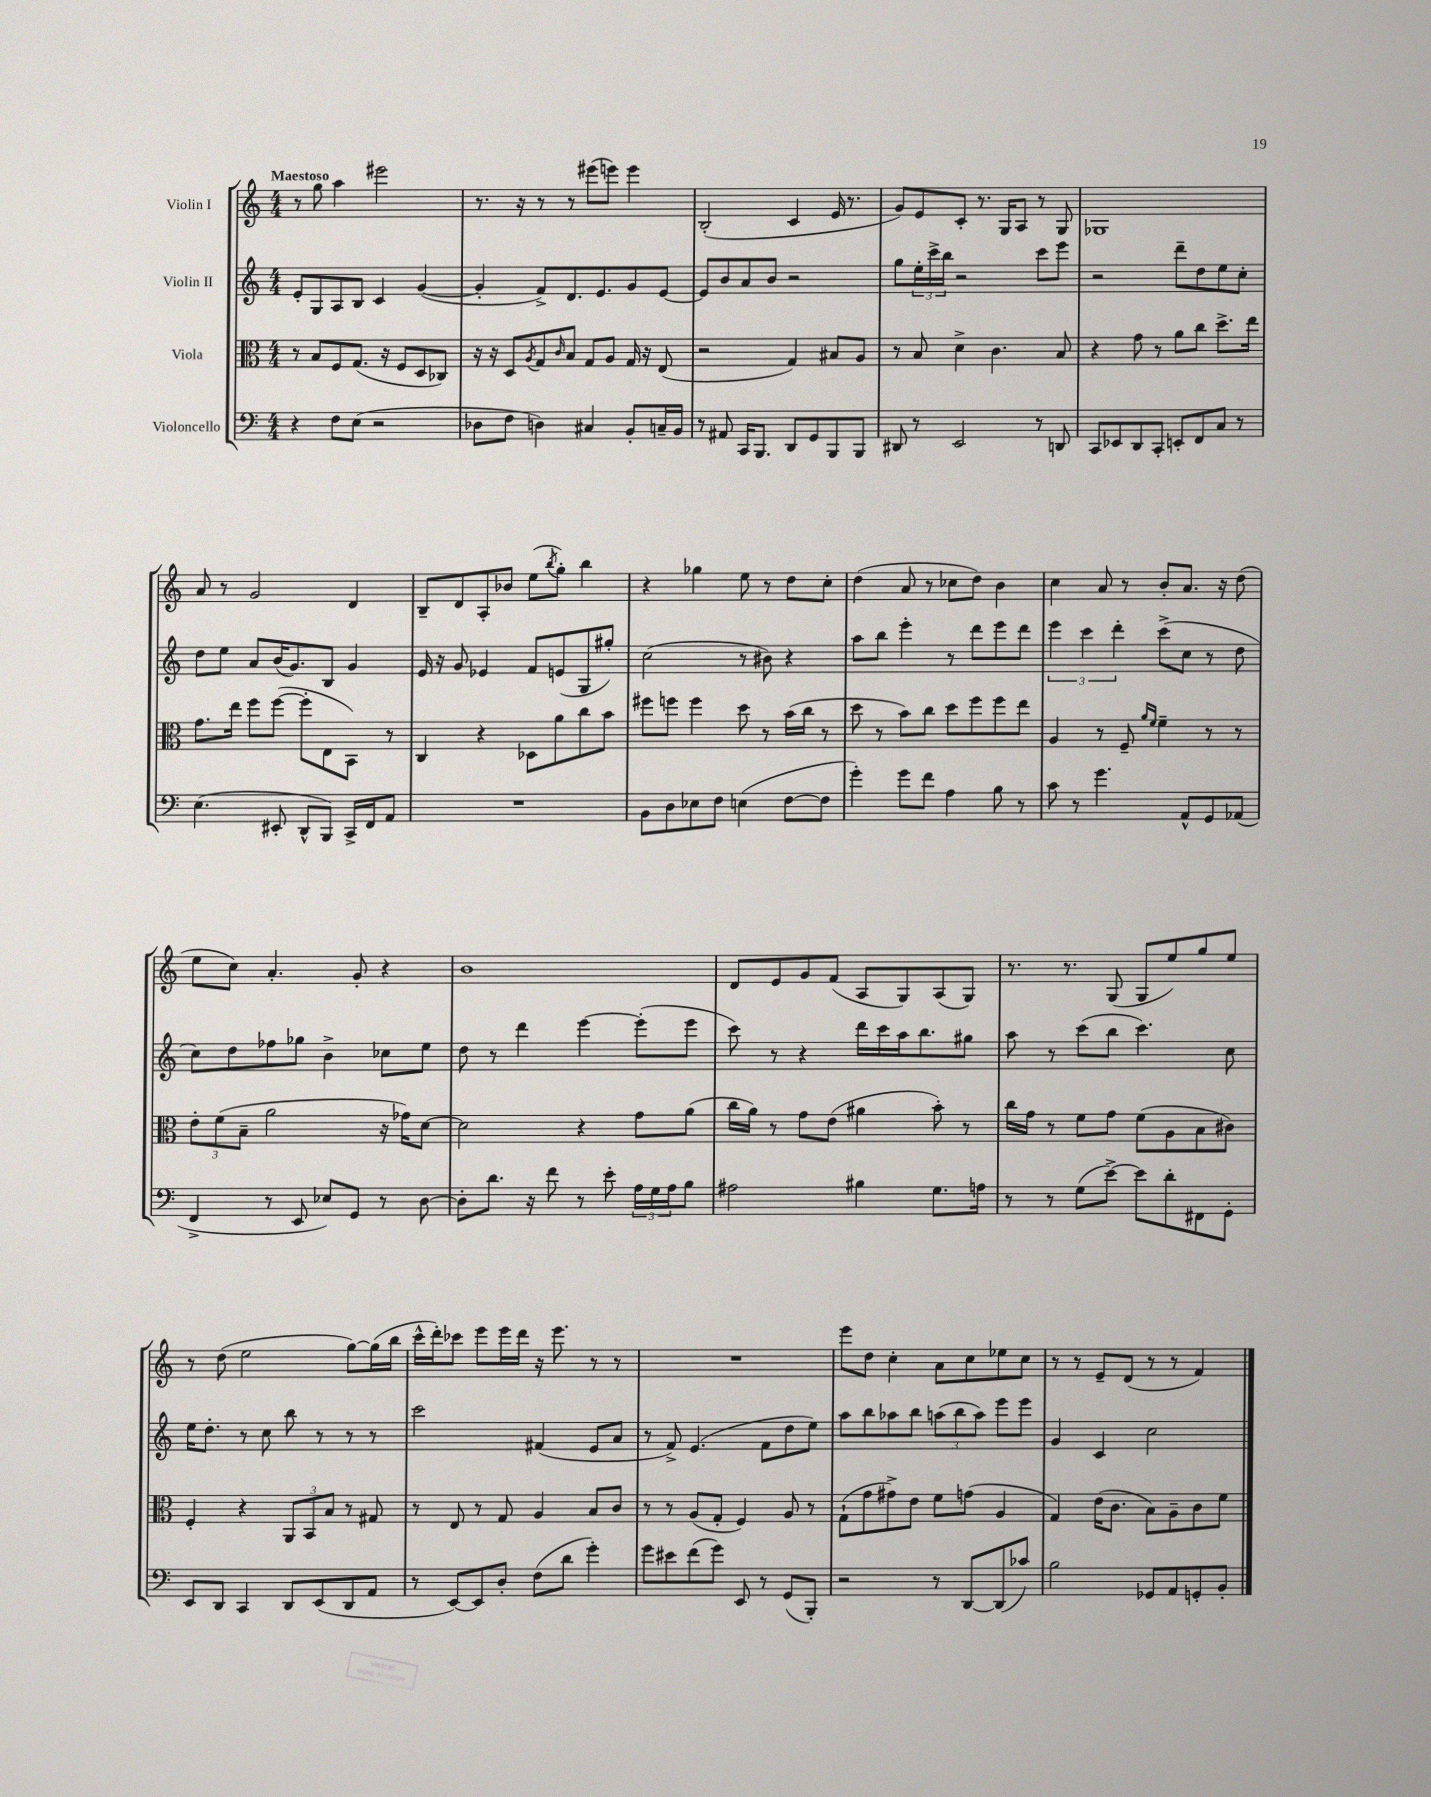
<<
\new StaffGroup <<
\new Staff = "s0" \with { instrumentName = "Violin I" } {
    \clef treble \key c \major \numericTimeSignature \time 4/4 \tempo "Maestoso"
    r8 g''8 a''4 eis'''2 |
    r8. r16 r8 r8 eis'''8( e'''8) e'''4 |
    b2-.( c'4 e'16 r8. |
    g'8) e'8 c'8-. r8. g16 a8 r8 g8 |
    ges1 |
    a'8 r8 g'2 d'4 |
    b8-- d'8 a8-. bes'8 e''8( \acciaccatura { b''8 } g''8-.) b''4 |
    r4 ges''4 e''8 r8 d''8 c''8-. |
    d''4( a'8 r8 ces''8 d''8) b'4 |
    c''4 a'8 r8 b'8-. a'8. r16 d''8( |
    e''8 c''8) a'4.-. g'8-. r4 |
    b'1 |
    d'8 e'8 g'8 f'8( a8 g8) a8( g8) |
    r8. r8. g8( g8 e''8) g''8 e''8 |
    r8 d''8( e''2 g''8~) g''16( b''16 |
    c'''16-^ d'''16-.) ces'''8 e'''8 e'''16 d'''16 r16 e'''8. r8 r8 |
    R1 |
    e'''8 d''8 c''4-. a'8 c''8 ees''8 c''8 |
    r8 r8 e'8-- d'8( r8 r8 f'4) \bar "|." |
}
\new Staff = "s1" \with { instrumentName = "Violin II" } {
    \clef treble \key c \major \numericTimeSignature \time 4/4
    e'8-. g8 a8 b8 c'4 g'4~( |
    g'4-. f'8->) d'8. e'8. g'8 e'8~ |
    e'8 b'8 a'8 b'8 r2 |
    g''8 \tuplet 3/2 { e''16-. c'''16-> b''16 } r2 c'''8 e'''8 |
    r2 d'''8-- d''8 e''8 c''8-. |
    d''8 e''8 a'8 b'16( g'8.) b8 g'4 |
    e'16 r16 g'8 ees'4 f'8 e'8( g8 gis''8-.) |
    c''2( r8 bis'8) r4 |
    a''8 b''8 e'''4-. r8 d'''8 e'''8 d'''8 |
    \tuplet 3/2 { e'''4 c'''4 d'''4-. } c'''8->( c''8 r8 d''8 |
    c''8) d''8 fes''8 ges''8 b'4-> ces''8 e''8 |
    d''8 r8 d'''4 e'''4~ e'''8-.( e'''8 |
    c'''8) r8 r4 d'''16 c'''16 a''16 b''8. gis''8 |
    a''8 r8 c'''8( b''8 c'''4.) c''8 |
    e''16 d''8.-. r8 c''8 b''8 r8 r8 r8 |
    c'''2 fis'4( e'8 a'8 |
    r8 f'8->) e'4.( f'8 d''8 e''8) |
    a''8 b''8 aes''8 b''8 \tuplet 3/2 { a''8( b''8 a''8) } e'''8 e'''8 |
    g'4 c'4 c''2 \bar "|." |
}
\new Staff = "s2" \with { instrumentName = "Viola" } {
    \clef alto \key c \major \numericTimeSignature \time 4/4
    r8 b8 f8 g8.( r16 f8 d8 ces8) |
    r16 r16 d8 \acciaccatura { a8 } g8 \grace { c'16 } b8 g8 a8 g16 r16 e8( |
    r2 g4) bis8 a8 |
    r8 b8 d'4-> c'4. b8 |
    r4 g'8 r8 a'8 c''8 d''8.-> e''16 |
    g'8. e''16 f''8 f''8~( f''8-. e8 b,8) r8 |
    c4 r4 des8 a'8 c''8 b'8 |
    fis''8 f''8 f''4 d''8 r8 b'16( c''16 r8 |
    d''8 r8 b'8) c''8 d''8 f''8 f''8 e''8 |
    a4 r8 f8-- \grace { a'16 f'16 } f'4-- r8 r8 |
    \tuplet 3/2 { e'8-. f'8( b8-- } a'2 r16 ges'16) d'8~ |
    d'2 r4 g'8 a'8( |
    c''16 a'16) r8 g'8 e'8( ais'4 b'8-.) r8 |
    c''16 g'16 r8 f'8 g'8 f'8( a8 b8 cis'8) |
    f4-. r4 \tuplet 3/2 { a,8 b,8 b8 } r8 gis8 |
    r8 e8 r8 g8 a4 b8 c'8 |
    r8 r8 a8( g8-. f4) a8 r8 |
    g8-!( g'8 gis'8->) e'8 f'8 g'8( a4 |
    g4) e'16( c'8. b8) a8-- c'8 f'8 \bar "|." |
}
\new Staff = "s3" \with { instrumentName = "Violoncello" } {
    \clef bass \key c \major \numericTimeSignature \time 4/4
    r4 f8 e8( r2 |
    des8 f8 d4) cis4 b,8-. c16-- b,16 |
    r8 ais,8 c,16 b,,8. d,8 g,8 b,,8 b,,8 |
    dis,8 r8 e,2 r8 d,8 |
    c,8 ees,8 d,8 c,8-. e,8-. f,8 c8 r8 |
    e4.( eis,8-. d,8-^ b,,8) c,16-> f,16 a,8 |
    R1 |
    b,8 d8 ees8 f8 e4( f8~ f8 |
    g'4-.) g'8 f'8 a4 b8 r8 |
    c'8 r8 g'4. a,8-^ g,8 aes,8( |
    f,4-> r8 e,8 ees8) g,8 r8 d8~ |
    d8-. d'8. r16 f'8 r8 e'8-. \tuplet 3/2 { a16 g16 a16 } b8 |
    ais2 bis4 g8. a16 |
    r8 r8 g8( e'8~->) e'8 d'8-. fis,8 g,8-. |
    e,8 d,8 c,4 d,8 e,8( d,8 a,8 |
    r8 e,8~) e,8 d8-. f8( d'8 g'4-.) |
    g'8 eis'8 f'8( g'8) e,8 r8 g,8( b,,8-.) |
    r2 r8 d,8~ d,8( ces'8) |
    b2 ges,8 a,8 g,8-. b,8-. \bar "|." |
}
>>
>>
\layout { \context { \Score \remove "Bar_number_engraver" } }
